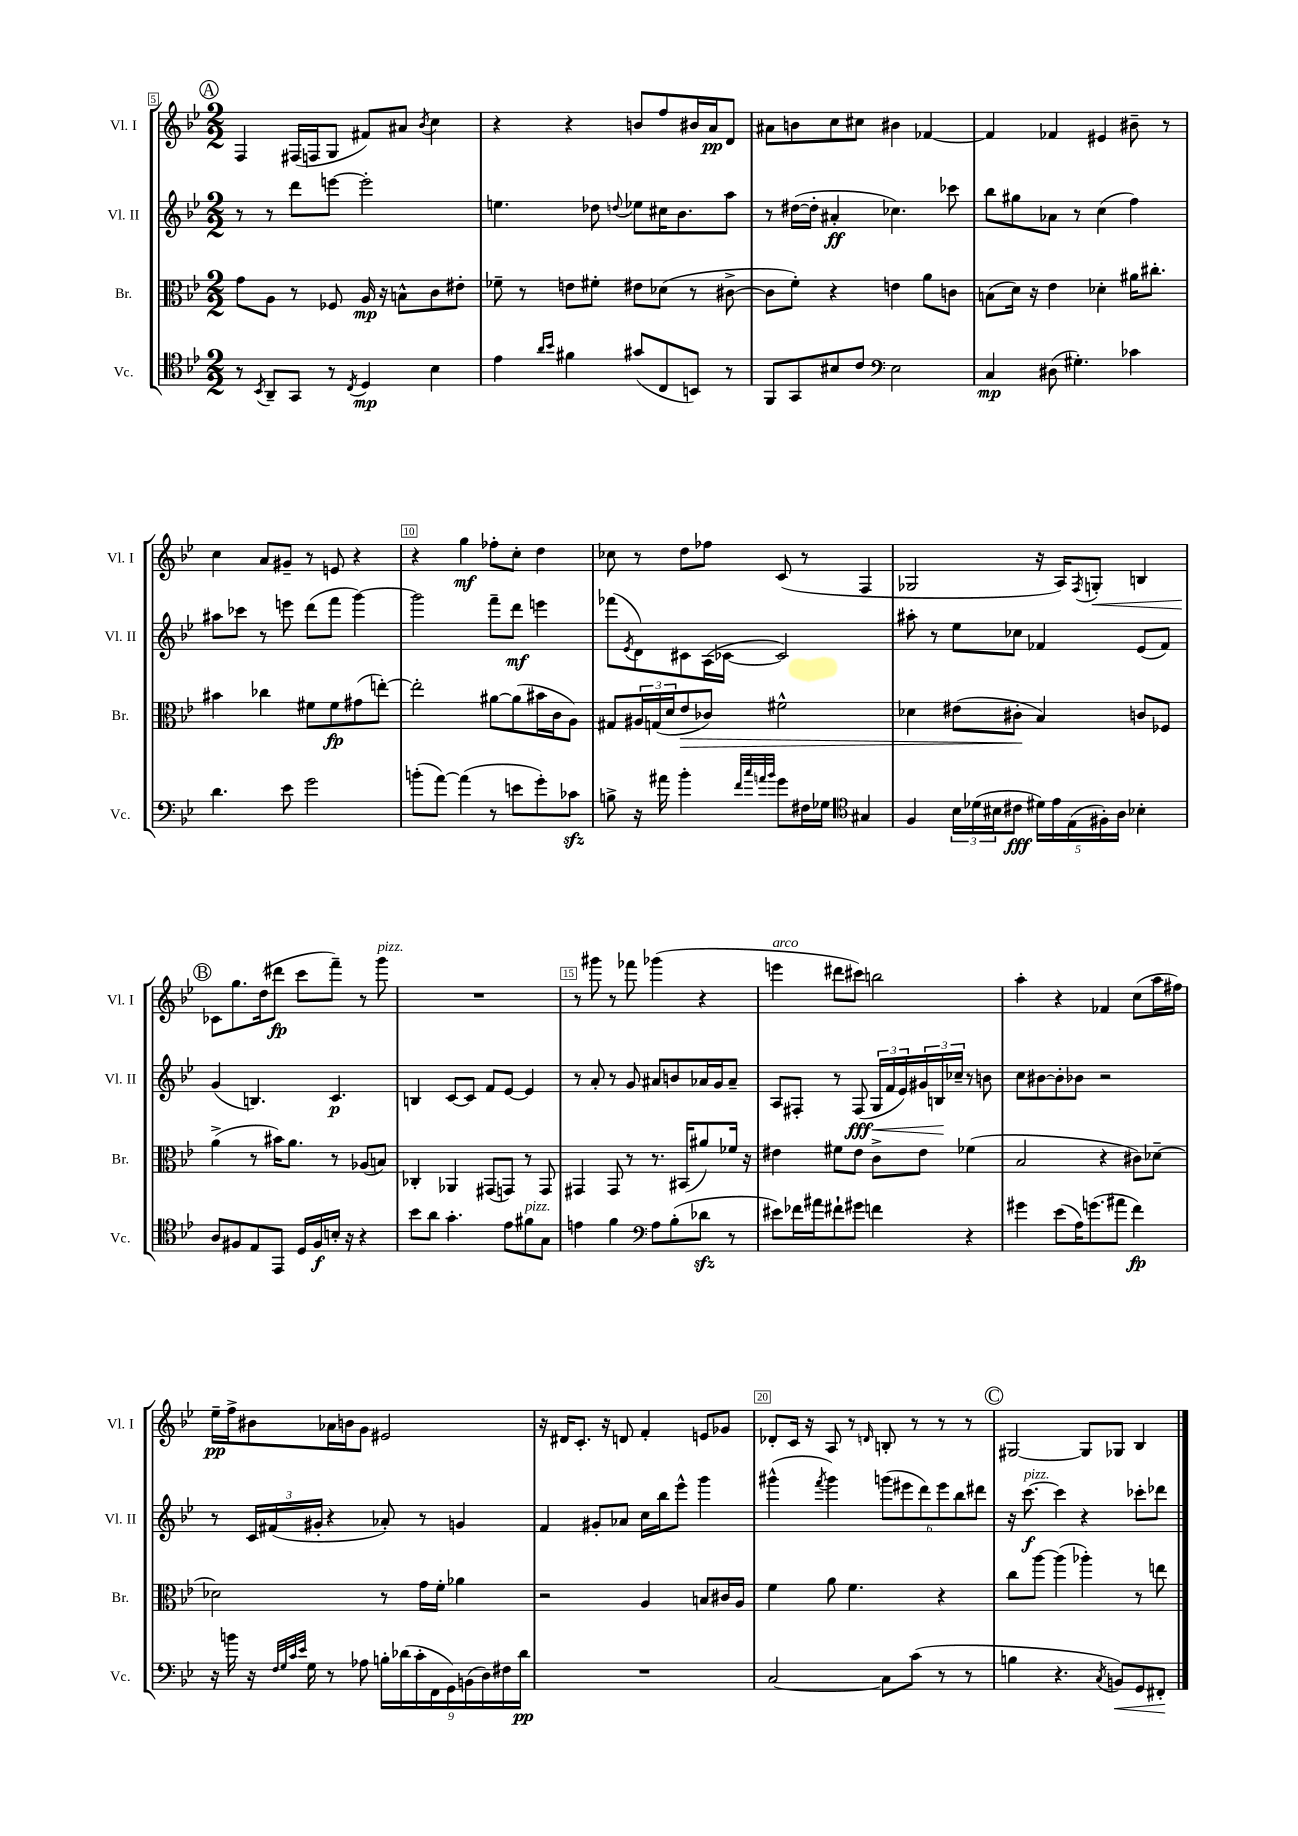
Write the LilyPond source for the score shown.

<<
\new StaffGroup <<
\new Staff = "s0" \with { instrumentName = "Vl. I" shortInstrumentName = "Vl. I" } {
    \clef treble \key bes \major \numericTimeSignature \time 2/2
    \mark \markup { \circle "A" } f4 fis16( f16 g8 fis'8) ais'8 \acciaccatura { bes'8 } c''4 |
    r4 r4 b'8 f''8 bis'16 a'16\pp d'8 |
    ais'8 b'8 c''8 cis''8 bis'4 fes'4~ |
    fes'4 fes'4 eis'4 bis'8-- r8 |
    c''4 a'8 gis'8-- r8 e'8 r4 |
    r4 g''4\mf fes''8-. c''8-. d''4 |
    ces''8 r8 d''8 fes''8 c'8( r8 f4 |
    ges2 r16 a16) \acciaccatura { f8 } g8-.\< b4 |
    \mark \markup { \circle "B" } ces'8\! g''8. d''16( dis'''8\fp c'''8 f'''8--) r8 g'''8^\markup { \italic "pizz." } |
    R1 |
    r8 gis'''8 r8 fes'''8 ges'''4( r4 |
    e'''4^\markup { \italic "arco" } dis'''8 cis'''8) b''2 |
    a''4-. r4 fes'4 c''8( a''16 fis''16) |
    ees''16--\pp f''16-> bis'8 aes'16 b'16 g'8 eis'2 |
    r16 dis'16 c'8.-. r16 d'8 f'4-. e'8 ges'8 |
    des'8-. c'16 r16 a8 r8 \grace { d'16 } b8-. r8 r8 r8 |
    \mark \markup { \circle "C" } gis2~ gis8 ges8 bes4 \bar "|." |
}
\new Staff = "s1" \with { instrumentName = "Vl. II" shortInstrumentName = "Vl. II" } {
    \clef treble \key bes \major \numericTimeSignature \time 2/2
    \mark \markup { \circle "A" } r8 r8 d'''8 e'''8~ e'''2-. |
    e''4. des''8 \appoggiatura { d''8 } ees''8 cis''16 bes'8. a''8 |
    r8 dis''16~( dis''16-. ais'4-.\ff ces''4.) ces'''8 |
    bes''8 gis''8 aes'8 r8 c''4( f''4) |
    ais''8 ces'''8 r8 e'''8 d'''8( f'''8 g'''4~) |
    g'''2 f'''8-- d'''8\mf e'''4 |
    fes'''8( \acciaccatura { ees'8 } d'8) cis'8 a16( ces'16~ ces'2) |
    ais''8-. r8 ees''8 ces''8 fes'4 ees'8( fes'8) |
    \mark \markup { \circle "B" } g'4( b4.) c'4.\p |
    b4 c'8~ c'8 f'8 ees'8~ ees'4 |
    r8 a'8-. r8 g'8 ais'8 b'8 aes'16 g'16 aes'8-- |
    a8 fis8-. r8 fis8\fff( \tuplet 3/2 { g16\< f'16 ees'16) } \tuplet 3/2 { gis'16 b16\! ces''16-- } r8 b'8 |
    c''8 bis'8~ bis'8-. bes'8 r2 |
    r8 \tuplet 3/2 { c'16 fis'16( gis'16-. } r4 aes'8-.) r8 g'4 |
    f'4 gis'8-. aes'8 c''16 bes''16 ees'''8-^ g'''4 |
    gis'''4-^( \acciaccatura { f'''8 } gis'''4) \tuplet 6/4 { g'''8( eis'''8 d'''8) eis'''8 bes''8 dis'''8 } |
    \mark \markup { \circle "C" } r16 c'''8.~\f^\markup { \italic "pizz." } c'''4 r4 ces'''8-. des'''8 \bar "|." |
}
\new Staff = "s2" \with { instrumentName = "Br." shortInstrumentName = "Br." } {
    \clef alto \key bes \major \numericTimeSignature \time 2/2
    \mark \markup { \circle "A" } g'8 a8 r8 fes8 a16\mp r16 b8-^ c'8 eis'8-. |
    fes'8-- r8 e'8 fis'8-. eis'8 des'8( r8 cis'8~-> |
    cis'8 f'8-.) r4 e'4 a'8 c'8 |
    b8( d'16) r16 ees'4 des'4-. ais'16 cis''8.-. |
    bis'4 ces''4 fis'8 fis'8\fp gis'8( e''8~-.) |
    e''2-. ais'8~ ais'8( bis'16 c'16 a8) |
    gis8 \tuplet 3/2 { ais16 g16( d'16 } ees'8\> ces'8) fis'2-^ |
    des'4 eis'8( cis'8-.\! bes4) c'8 fes8 |
    \mark \markup { \circle "B" } a'4->( r8 bis'16) a'8. r8 aes8( b8) |
    ces4-. aes,4 gis,8( g,8) r8 g,8 |
    gis,4 gis,8 r8 r8. bis,16( ais'8) fes'16 r16 |
    eis'4 fis'8 eis'8 c'8-> eis'8 fes'4( |
    bes2 r4 cis'8) des'8~-- |
    des'2 r8 g'16 f'16-. aes'4 |
    r2 a4 b8 cis'16 a16 |
    f'4 a'8 f'4. r4 |
    \mark \markup { \circle "C" } c''8 a''8~ a''4( aes''4-.) r8 e''8 \bar "|." |
}
\new Staff = "s3" \with { instrumentName = "Vc." shortInstrumentName = "Vc." } {
    \clef tenor \key bes \major \numericTimeSignature \time 2/2
    \mark \markup { \circle "A" } r8 \acciaccatura { bes,8 } a,8-- g,8 r8 \acciaccatura { c8 } d4\mp bes4 |
    ees'4 \grace { a'16 bes'16 } fis'4 gis'8( c8 b,8) r8 |
    f,8 g,8 bis8 c'8 \clef bass ees2 |
    c4\mp dis8( gis4.-.) ces'4 |
    d'4. ees'8 g'2 |
    b'8-.( a'8~) a'4( r8 e'8 g'8-.) ces'8\sfz |
    b8-> r16 ais'16 bes'4-. \grace { f'32 c''32 a'32 bes'32 } g'8 fis16 ges16 \clef tenor gis4 |
    f4 \tuplet 3/2 { bes16 des'16( bis16 } cis'8\fff \tuplet 5/4 { dis'16) ees'16 ees16( fis16-.) a16 } bes4-. |
    \mark \markup { \circle "B" } a8 fis8 ees8 ees,8 d16 fis16\f b16-. r16 r4 |
    bes'8 a'8 g'4.-. ees'8 fis'8^\markup { \italic "pizz." } g8 |
    e'4 f'4 \clef bass a8 bes8-.( des'8\sfz r8 |
    eis'8) fes'16 ais'16 fis'8-! gis'8 f'4 r4 |
    gis'4 ees'8( a16) g'8.( ais'8 f'4\fp) |
    r16 b'16 r16 \grace { f32 g32 c'32 ees'32 } g16 r8 aes8 \tuplet 9/8 { b16-. des'16( c'16-. f,16 g,16) b,16( d16) fis16 des'16\pp } |
    R1 |
    c2~ c8 c'8( r8 r8 |
    \mark \markup { \circle "C" } b4 r4. \acciaccatura { c8 } b,8\<) g,8 fis,8-.\! \bar "|." |
}
>>
>>
\layout { \context { \Score currentBarNumber = #5 \override BarNumber.break-visibility = ##(#f #t #t) barNumberVisibility = #(every-nth-bar-number-visible 5) \override BarNumber.stencil = #(make-stencil-boxer 0.1 0.3 ly:text-interface::print) } }
